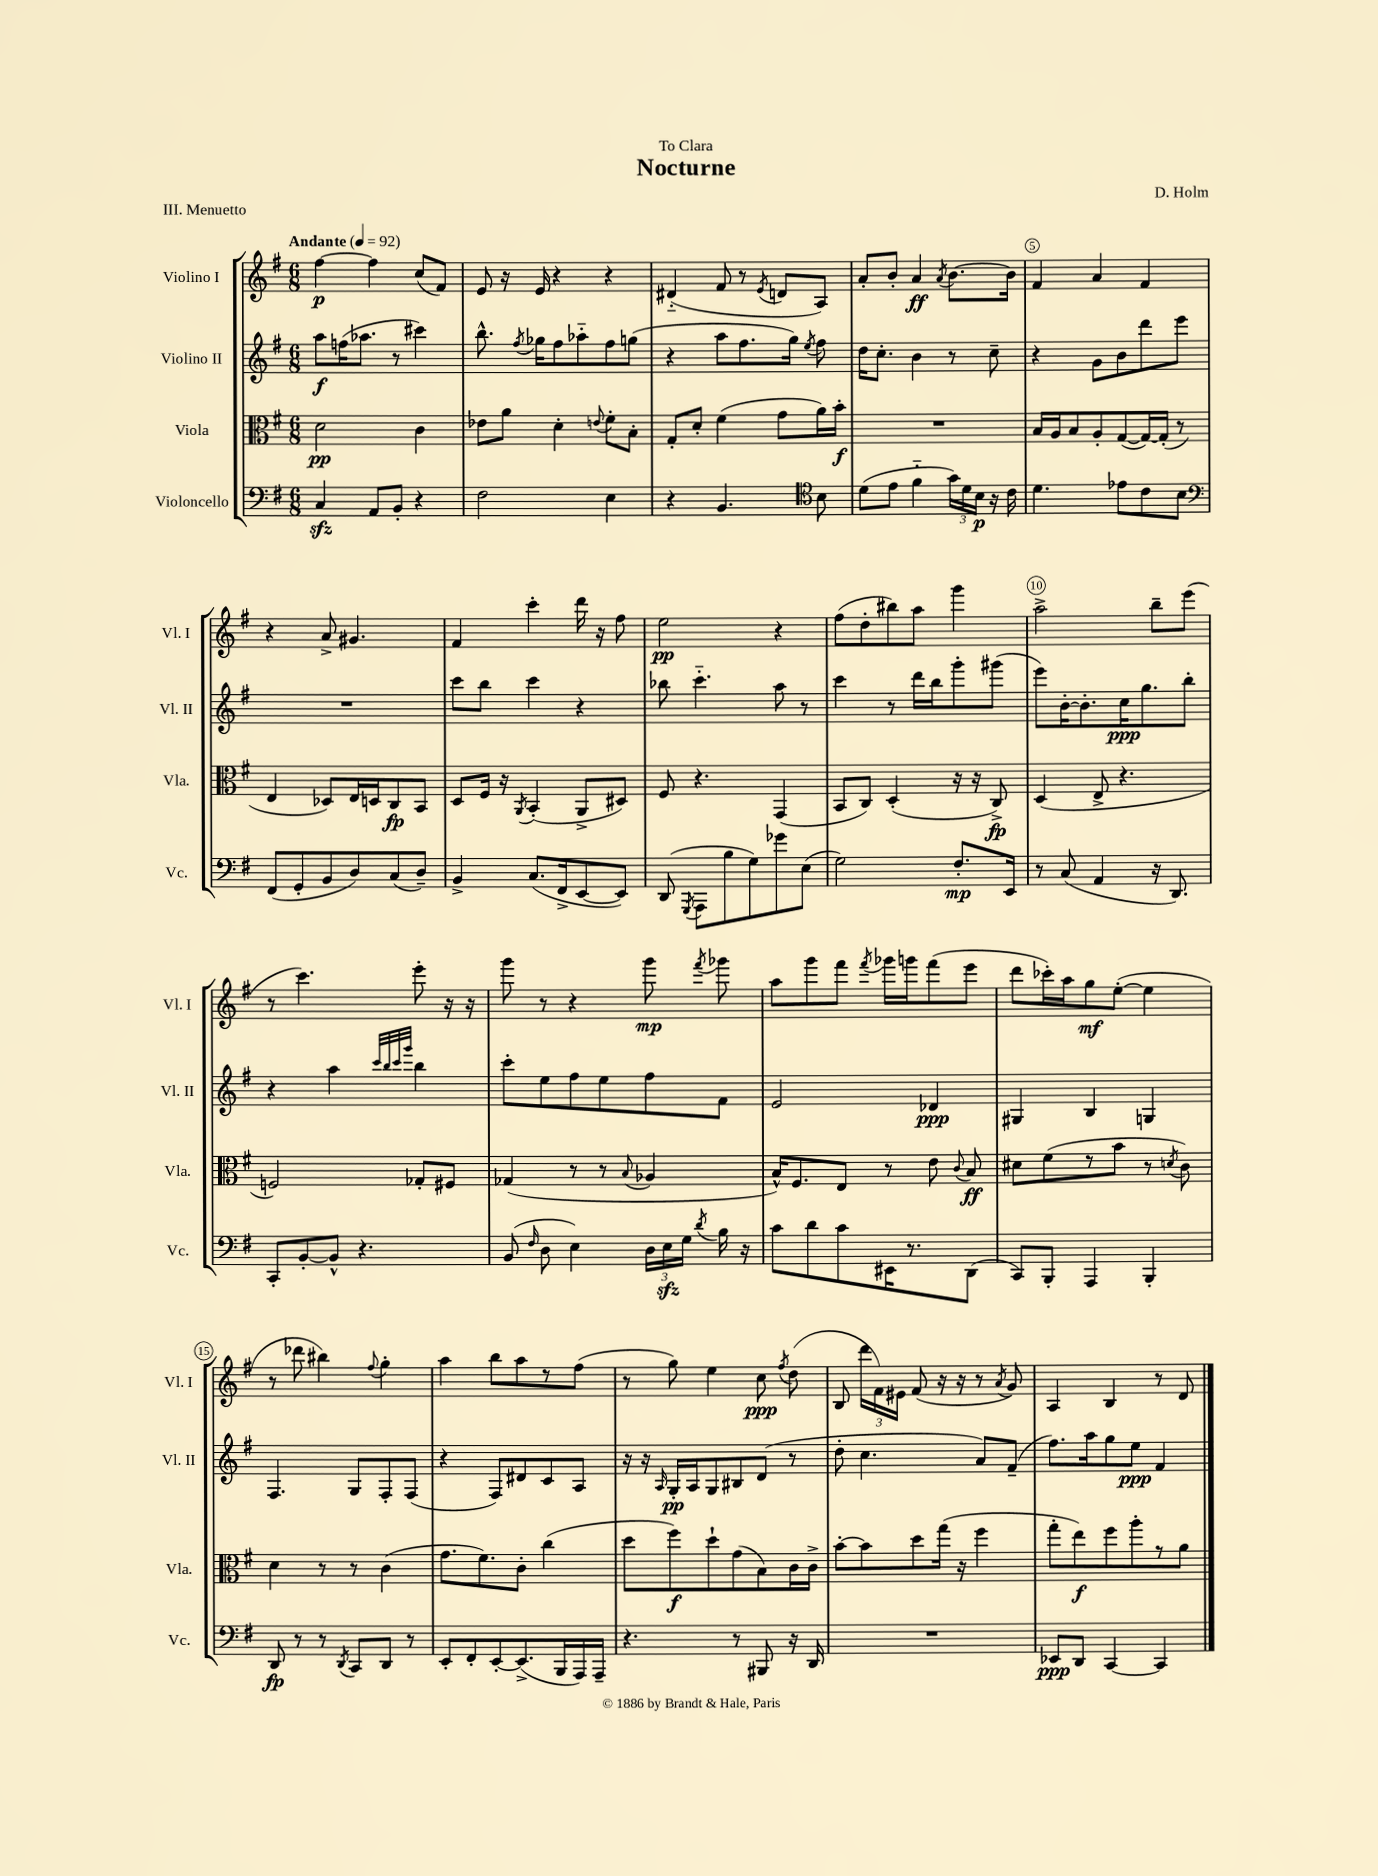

**kern	**dynam	**kern	**dynam	**kern	**dynam	**kern	**dynam
*part4	*part4	*part3	*part3	*part2	*part2	*part1	*part1
*staff4	*staff4	*staff3	*staff3	*staff2	*staff2	*staff1	*staff1
*I"Violoncello	*	*I"Viola	*	*I"Violino II	*	*I"Violino I	*
*I'Vc.	*	*I'Vla.	*	*I'Vl. II	*	*I'Vl. I	*
*clefF4	*	*clefC3	*	*clefG2	*	*clefG2	*
*k[f#]	*	*k[f#]	*	*k[f#]	*	*k[f#]	*
*M6/8	*	*M6/8	*	*M6/8	*	*M6/8	*
*MM92	*	*MM92	*	*MM92	*	*MM92	*
=1	=1	=1	=1	=1	=1	=1	=1
!	!	!	!	!	!	!LO:TX:a:B:t=Andante	!
4Czz/	.	2d\	pp	8aa\L	f	[4ff#\	p
.	.	.	.	(16ffn\K	.	.	.
.	.	.	.	8.aa-X\J	.	.	.
8AA/L	.	.	.	.	.	4ff#\]	.
8BB'/J	.	.	.	8r	.	.	.
4r	.	4c\	.	4ccc#X\)	.	(8cc/L	.
.	.	.	.	.	.	8f#/J)	.
=2	=2	=2	=2	=2	=2	=2	=2
2F#\	.	8e-X\L	.	8.bb^^\	.	8e/	.
.	.	8a\J	.	.	.	16r	.
.	.	.	.	8qff#/	.	.	.
.	.	.	.	16gg-X\KL	.	16e/	.
.	.	4d'\	.	8ff#\	.	4r	.
.	.	.	.	8aa-X\	.	.	.
.	.	8qqen/	.	.	.	.	.
4E\	.	8f#'\L	.	8ff#\	.	4r	.
.	.	8B'\J	.	(8ggn\J	.	.	.
=3	=3	=3	=3	=3	=3	=3	=3
4r	.	8G'/L	.	4r	.	(4d#X/	.
.	.	8d'/J	.	.	.	.	.
4.BB/	.	(4f#\	.	8aa\L	.	8f#/	.
.	.	.	.	8.ff#\	.	8r	.
.	.	.	.	.	.	8qe/	.
.	.	8g\L	.	.	.	8dn/L	.
.	.	.	.	16gg\Jk)	.	.	.
*clefC4	*	*	*	*	*	*	*
.	.	.	.	8qee/	.	.	.
8B\	.	16a\L)	.	8ff#\	.	8A/J)	.
.	.	16b'\JJ	f	.	.	.	.
=4	=4	=4	=4	=4	=4	=4	=4
(8d\L	.	2.r	.	16dd\KL	.	8a'/L	.
.	.	.	.	8.cc'\J	.	.	.
8e\J	.	.	.	.	.	8b'/J	.
4f#\	.	.	.	4b\	.	4a/	ff
.	.	.	.	.	.	8qa/	.
24g\LL)	.	.	.	8r	.	[8.b\L	.
24d\	.	.	.	.	.	.	.
24B\JJ	p	.	.	.	.	.	.
16r	.	.	.	8cc~\	.	.	.
16c\	.	.	.	.	.	16b\Jk]	.
=5	=5	=5	=5	=5	=5	=5	=5
4.d\	.	16B/LL	.	4r	.	4f#/	.
.	.	16A/J	.	.	.	.	.
.	.	8B/	.	.	.	.	.
.	.	8A'/	.	8g\L	.	4a/	.
8e-X\L	.	([8G/	.	8b\	.	.	.
8c\	.	16G/L_)	.	8ddd\	.	4f#/	.
.	.	(16G'/JJ]	.	.	.	.	.
8B\J	.	8r	.	8eee\J	.	.	.
!!LO:LB:g=z
=6	=6	=6	=6	=6	=6	=6	=6
*clefF4	*	*	*	*	*	*	*
(8FF#/L	.	4E/	.	2.r	.	4r	.
8GG'/	.	.	.	.	.	.	.
8BB/	.	8D-X/L)	.	.	.	8a^/	.
8D/)	.	16E/L	.	.	.	4.g#X/	.
.	.	16Dn/J	.	.	.	.	.
(8C/	.	8C/	fp	.	.	.	.
8D~/J)	.	8BB/J	.	.	.	.	.
=7	=7	=7	=7	=7	=7	=7	=7
4BB^/	.	8D/L	.	8ccc\L	.	4f#/	.
.	.	16F#/Jk	.	8bb\J	.	.	.
.	.	16r	.	.	.	.	.
.	.	8qAA/	.	.	.	.	.
(8.C/L	.	(4BB'/	.	4ccc\	.	4ccc'\	.
16FF#^/k	.	.	.	.	.	.	.
[8EE/	.	8AA^/L	.	4r	.	16ddd\	.
.	.	.	.	.	.	16r	.
8EE/J])	.	8D#X/J)	.	.	.	8ff#\	.
=8	=8	=8	=8	=8	=8	=8	=8
(8DD/	.	8F#/	.	8bb-X\	.	2ee\	pp
8qGGG/	.	.	.	.	.	.	.
8AAA\L	.	4.r	.	4.ccc\	.	.	.
8B\	.	.	.	.	.	.	.
8G\)	.	.	.	.	.	.	.
8g-X\	.	(4GG/	.	8aa\	.	4r	.
(8E\J	.	.	.	8r	.	.	.
=9	=9	=9	=9	=9	=9	=9	=9
2G\)	.	8BB/L	.	4ccc\	.	(8ff#\L	.
.	.	8C/J)	.	.	.	8dd'\	.
.	.	(4D'/	.	8r	.	8bb#X\)	.
.	.	.	.	16ddd\LL	.	8aa\J	.
.	.	.	.	16bb\J	.	.	.
8.F#'/L	mp	16r	.	8ggg'\	.	4ggg\	.
.	.	16r	.	.	.	.	.
.	.	8C^/)	fp	(8ggg#X\J	.	.	.
16EE/Jk	.	.	.	.	.	.	.
=10	=10	=10	=10	=10	=10	=10	=10
8r	.	(4D/	.	8eee\L)	.	2aa^\	.
(8C/	.	.	.	[16b'\K	.	.	.
.	.	.	.	8.b'\]	.	.	.
4AA/	.	8E^/	.	.	.	.	.
.	.	4.r	.	16cc\K	ppp	.	.
.	.	.	.	8.gg\	.	.	.
16r	.	.	.	.	.	8bb~\L	.
8.DD/)	.	.	.	.	.	.	.
.	.	.	.	8bb'\J	.	(8eee\J	.
!!LO:LB:g=z
=11	=11	=11	=11	=11	=11	=11	=11
8CC'/L	.	2Fn/)	.	4r	.	8r	.
[8BB'/	.	.	.	.	.	4.ccc\)	.
8BB^^/J]	.	.	.	4aa\	.	.	.
4.r	.	.	.	.	.	.	.
.	.	.	.	32qqccc/LLL	.	.	.
.	.	.	.	32qqbb/	.	.	.
.	.	.	.	32qqccc/	.	.	.
.	.	.	.	32qqggg/JJJ	.	.	.
.	.	8G-X'/L	.	4bb\	.	8eee'\	.
.	.	8F#X/J	.	.	.	16r	.
.	.	.	.	.	.	16r	.
=12	=12	=12	=12	=12	=12	=12	=12
(8BB/	.	(4G-X/	.	8ccc'\L	.	8ggg\	.
16qqF#/	.	.	.	.	.	.	.
8D\	.	.	.	8ee\	.	8r	.
4E\)	.	8r	.	8ff#\	.	4r	.
.	.	8r	.	8ee\	.	.	.
.	.	8qqB/	.	.	.	.	.
24D\LL	.	4A-X/	.	8ff#\	.	8ggg\	mp
24Ezz\	.	.	.	.	.	.	.
24G\JJ	.	.	.	.	.	.	.
8qd/	.	.	.	.	.	8qfff#/	.
16B\	.	.	.	8f#\J	.	8ggg-X\	.
16r	.	.	.	.	.	.	.
=13	=13	=13	=13	=13	=13	=13	=13
8c\L	.	16B^^/KL)	.	2e/	.	8aa\L	.
.	.	8.F#/	.	.	.	.	.
8d\	.	.	.	.	.	8ggg\	.
8c\	.	8E/J	.	.	.	8fff#\J	.
.	.	.	.	.	.	8qfff#/	.
16EE#X\K	.	8r	.	.	.	16ggg-X\LL	.
8.r	.	.	.	.	.	16gggn\J	.
.	.	8e\	.	4d-X/	ppp	(8fff#\	.
.	.	8qqc/	.	.	.	.	.
(8DD\J	.	8B/	ff	.	.	8eee\J	.
=14	=14	=14	=14	=14	=14	=14	=14
8CC/L)	.	8d#X\L	.	4G#X/	.	8ddd\L	.
8BBB'/J	.	(8f#\	.	.	.	16ccc-X'\L)	.
.	.	.	.	.	.	16aa\J	.
4AAA/	.	8r	.	4B/	.	8gg\	mf
.	.	8b\J	.	.	.	([8ee'\J	.
4BBB'/	.	8r	.	4Gn/	.	4ee\]	.
.	.	8qdn/	.	.	.	.	.
.	.	8c\)	.	.	.	.	.
!!LO:LB:g=z
=15	=15	=15	=15	=15	=15	=15	=15
8DD/	fp	4d\	.	4.F#/	.	8r	.
8r	.	.	.	.	.	8ddd-X\	.
8r	.	8r	.	.	.	4bb#X\)	.
8qDD/	.	.	.	.	.	.	.
8CC/L	.	8r	.	8G/L	.	.	.
.	.	.	.	.	.	8qqff#/	.
8DD/J	.	(4c\	.	8F#'/	.	4gg'\	.
8r	.	.	.	(8F#/J	.	.	.
=16	=16	=16	=16	=16	=16	=16	=16
8EE'/L	.	8.g\L	.	4r	.	4aa\	.
8FF#'/	.	.	.	.	.	.	.
.	.	8.f#\)	.	.	.	.	.
[8EE'/	.	.	.	8F#/L)	.	8bb\L	.
(8.EE^/]	.	8c'\J	.	8d#X/	.	8aa\	.
.	.	(4cc\	.	8c/	.	8r	.
16BBB/L	.	.	.	.	.	.	.
16AAA/)	.	.	.	8A/J	.	(8ff#\J	.
16AAA~/JJ	.	.	.	.	.	.	.
=17	=17	=17	=17	=17	=17	=17	=17
4.r	.	8dd\L	.	16r	.	8r	.
.	.	.	.	16r	.	.	.
.	.	.	.	16qqA/	.	.	.
.	.	8ff#\)	f	16G'/LL	pp	8gg\)	.
.	.	.	.	16A/J	.	.	.
.	.	8dd`\	.	8G/	.	4ee\	.
8r	.	(8g\	.	8B#X/	.	.	.
8BBB#X/	.	8B\)	.	(8d/J	.	8cc\	ppp
.	.	.	.	.	.	8qff#/	.
16r	.	16c\L	.	8r	.	(8dd\	.
16DD/	.	16c^\JJ	.	.	.	.	.
=18	=18	=18	=18	=18	=18	=18	=18
2.r	.	[8b'\L	.	8dd'\	.	8B/	.
.	.	8b\]	.	4.cc\	.	24ddd\LL	.
.	.	.	.	.	.	24f#\)	.
.	.	.	.	.	.	24e#X\JJ	.
.	.	8dd\	.	.	.	(8f#/	.
.	.	(16gg\Jk	.	.	.	16r	.
.	.	16r	.	.	.	16r	.
.	.	4ff#\	.	8a/L)	.	8r	.
.	.	.	.	.	.	8qa/	.
.	.	.	.	(8f#~/J	.	8g/)	.
=19	=19	=19	=19	=19	=19	=19	=19
8EE-X/L	ppp	8gg'\L	.	8.ff#\L)	.	4A/	.
8DD/J	.	8ee\)	f	.	.	.	.
.	.	.	.	16aa\k	.	.	.
[4CC/	.	8ff#\	.	8gg\	.	4B/	.
.	.	8aa'\	.	8ee\J	ppp	.	.
4CC/]	.	8r	.	4f#/	.	8r	.
.	.	8a\J	.	.	.	8d/	.
==	==	==	==	==	==	==	==
*-	*-	*-	*-	*-	*-	*-	*-
